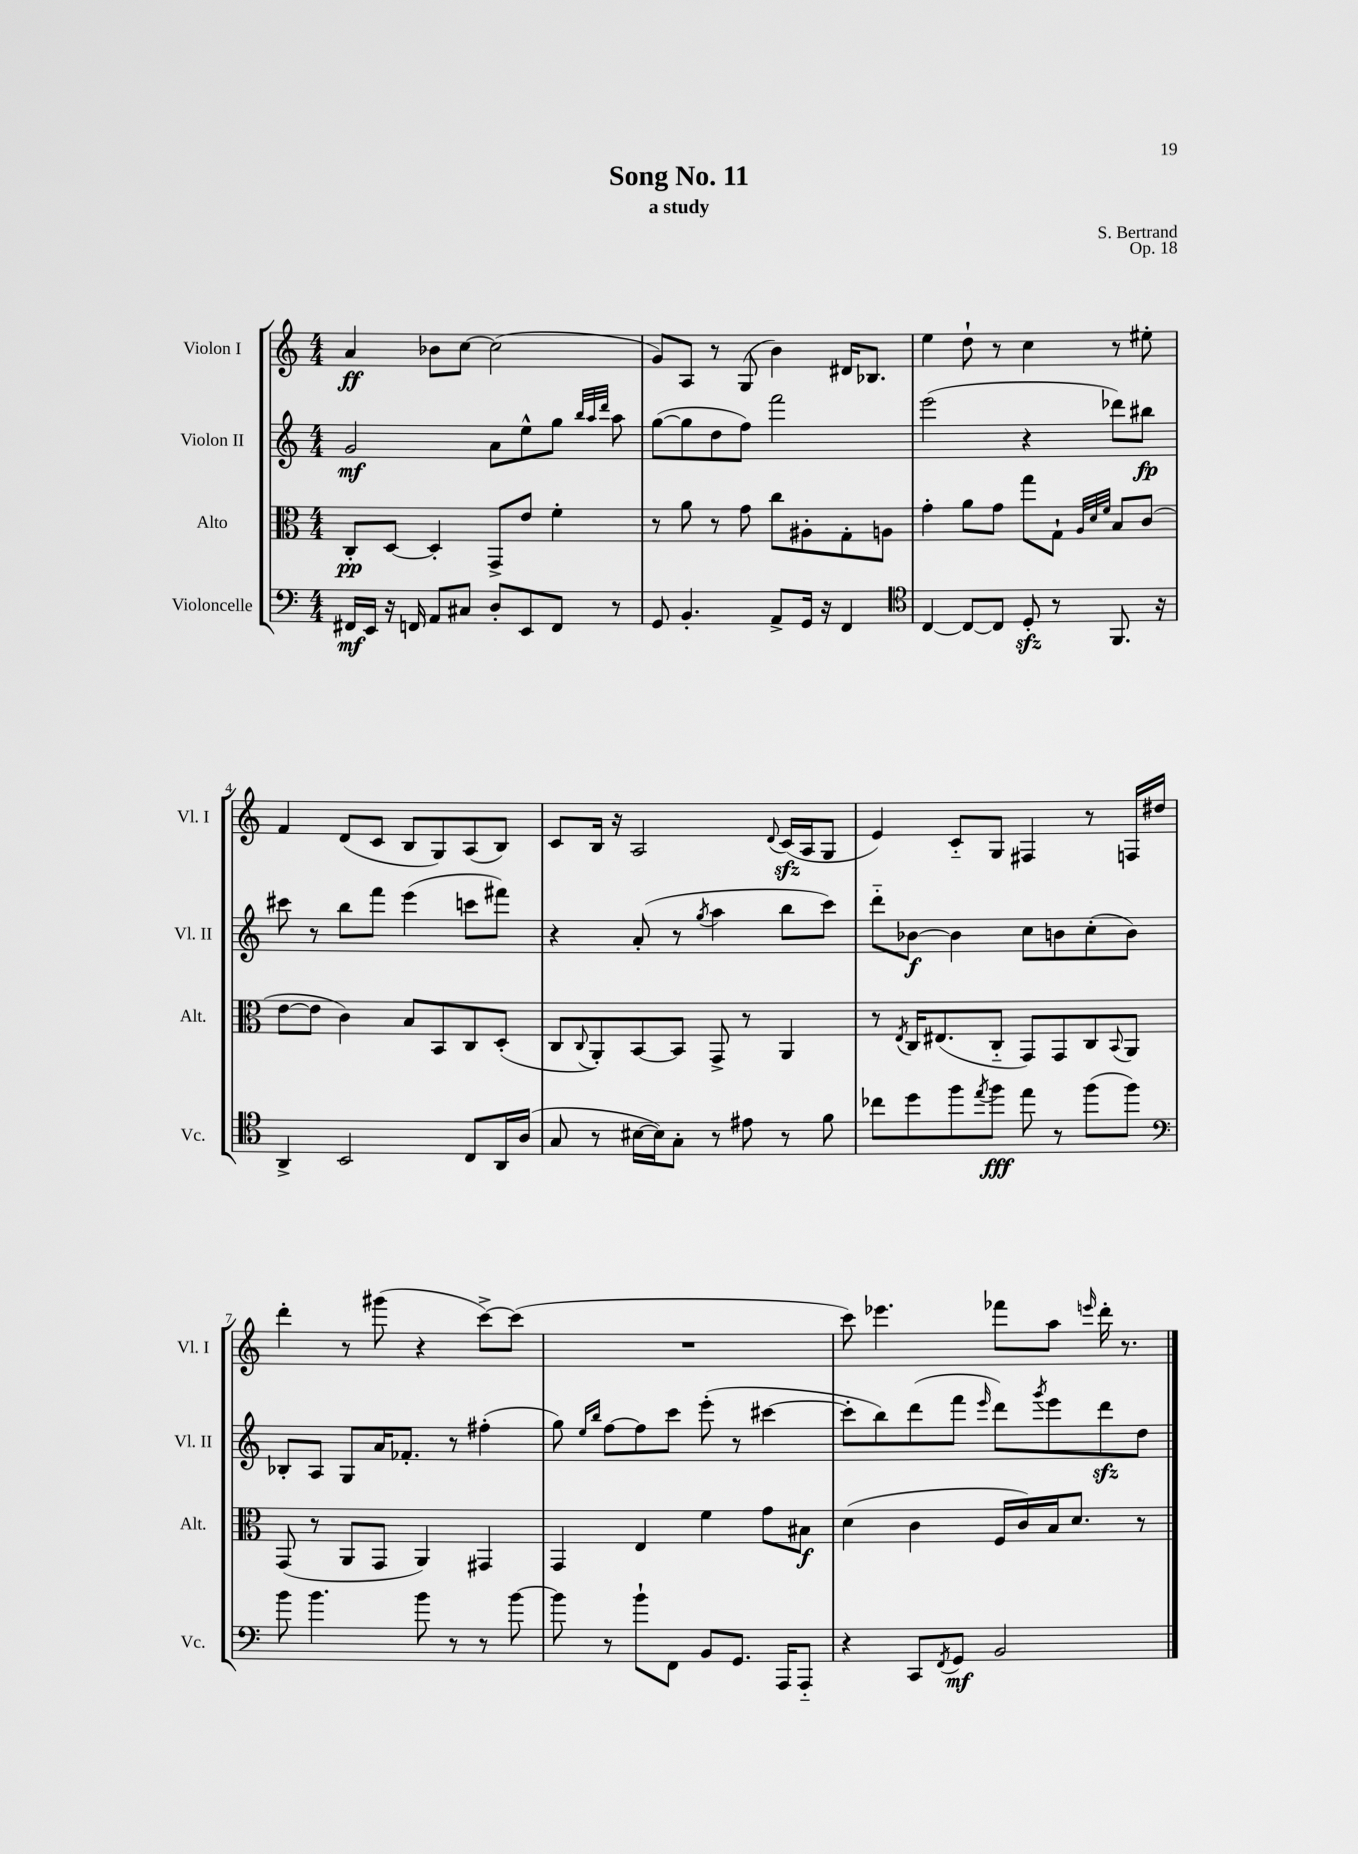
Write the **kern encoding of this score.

**kern	**kern	**kern	**kern
*staff4	*staff3	*staff2	*staff1
*clefF4	*clefC3	*clefG2	*clefG2
*k[]	*k[]	*k[]	*k[]
*M4/4	*M4/4	*M4/4	*M4/4
16FF#	8C'	2g	4a
16EE	.	.	.
16r	[8D	.	.
16FF	.	.	.
8AA	4D']	.	8b-
8C#	.	.	[8cc
8D'	8GG^	8a	(2cc]
8EE	8e	8ee^^	.
8FF	4f'	8gg	.
.	.	32qqbb	.
.	.	32qqaa	.
.	.	32qqddd	.
8r	.	8aa	.
=	=	=	=
8GG	8r	([8gg	8g)
4.BB'	8a	8gg]	8A
.	8r	8dd	8r
.	8g	8ff)	(8G
8AA^	8cc	2fff	4b)
16GG	8A#'	.	.
16r	.	.	.
4FF	8G'	.	16d#
.	.	.	8.B-
.	8A	.	.
=	=	=	=
*clefC4	*	*	*
[4C	4g'	(2eee	4ee
8C_	8a	.	8dd`
8C]	8g	.	8r
8D'	8gg	4r	4cc
8r	8G`	.	.
.	32qqA	.	.
.	32qqd	.	.
.	32qqf	.	.
8.FF	8B	8ddd-)	8r
.	(8c	8bb#	8ee#'
16r	.	.	.
=	=	=	=
4AA^	[8e	8ccc#	4f
.	8e]	8r	.
2BB	4c)	8bb	(8d
.	.	8fff	8c
.	8B	(4eee	8B
.	8BB	.	8G)
8C	8C	8ccc	(8A
16AA	(8D'	8fff#)	8B)
(16A	.	.	.
=	=	=	=
8G	8C	4r	8c
.	8qqC	.	.
8r	8AA')	.	16B
.	.	.	16r
[16B#	[8BB	(8a'	2A
16B#])	.	.	.
8G'	8BB]	8r	.
.	.	8qgg	.
8r	8GG^	4aa	.
8e#	8r	.	.
.	.	.	8qqd
8r	4AA	8bb	(16c
.	.	.	16A
8f	.	8ccc)	8G
=	=	=	=
8cc-	8r	8ddd'~	4e)
.	8qE	.	.
8dd	16C	[8b-	.
.	(8.E#	.	.
8ff	.	4b-]	8c'~
8qee	.	.	.
8ff	8C'~	.	8G
8ee	8GG)	8cc	4F#
8r	8GG	8b	.
(8ff	8C	(8cc'	8r
.	8qqBB	.	.
8ff)	8AA	8b)	16F
.	.	.	16dd#
=	=	=	=
*clefF4	*	*	*
8b	(8GG	8B-'	4ddd'
4.b	8r	8A	.
.	8AA	8G	8r
.	8GG	16a	(8ggg#
.	.	8.f-'	.
8b	4AA)	.	4r
8r	.	8r	.
8r	4GG#	(4ff#'	[8ccc^)
[8b	.	.	(8ccc]
=	=	=	=
8b]	4GG	8gg)	1r
.	.	16qqee	.
.	.	16qqbb	.
8r	.	[8ff	.
8b`	4E	8ff]	.
8FF	.	8ccc	.
8BB	4f	(8eee'	.
8.GG	.	8r	.
.	8g	[4ccc#	.
16AAA	.	.	.
8AAA'~	8B#	.	.
=	=	=	=
4r	(4d	8ccc#']	8ccc)
.	.	8bb)	4.eee-
8CC	4c	(8ddd	.
8qFF	.	.	.
8GG	.	8fff	.
.	.	16qqeee	.
2BB	16F	8ddd)	8fff-
.	16c)	.	.
.	.	8qggg	.
.	16B	8eee	8aa
.	8.d	.	.
.	.	.	16qqeee
.	.	8ddd	16ddd'
.	.	.	8.r
.	8r	8dd	.
==	==	==	==
*-	*-	*-	*-
